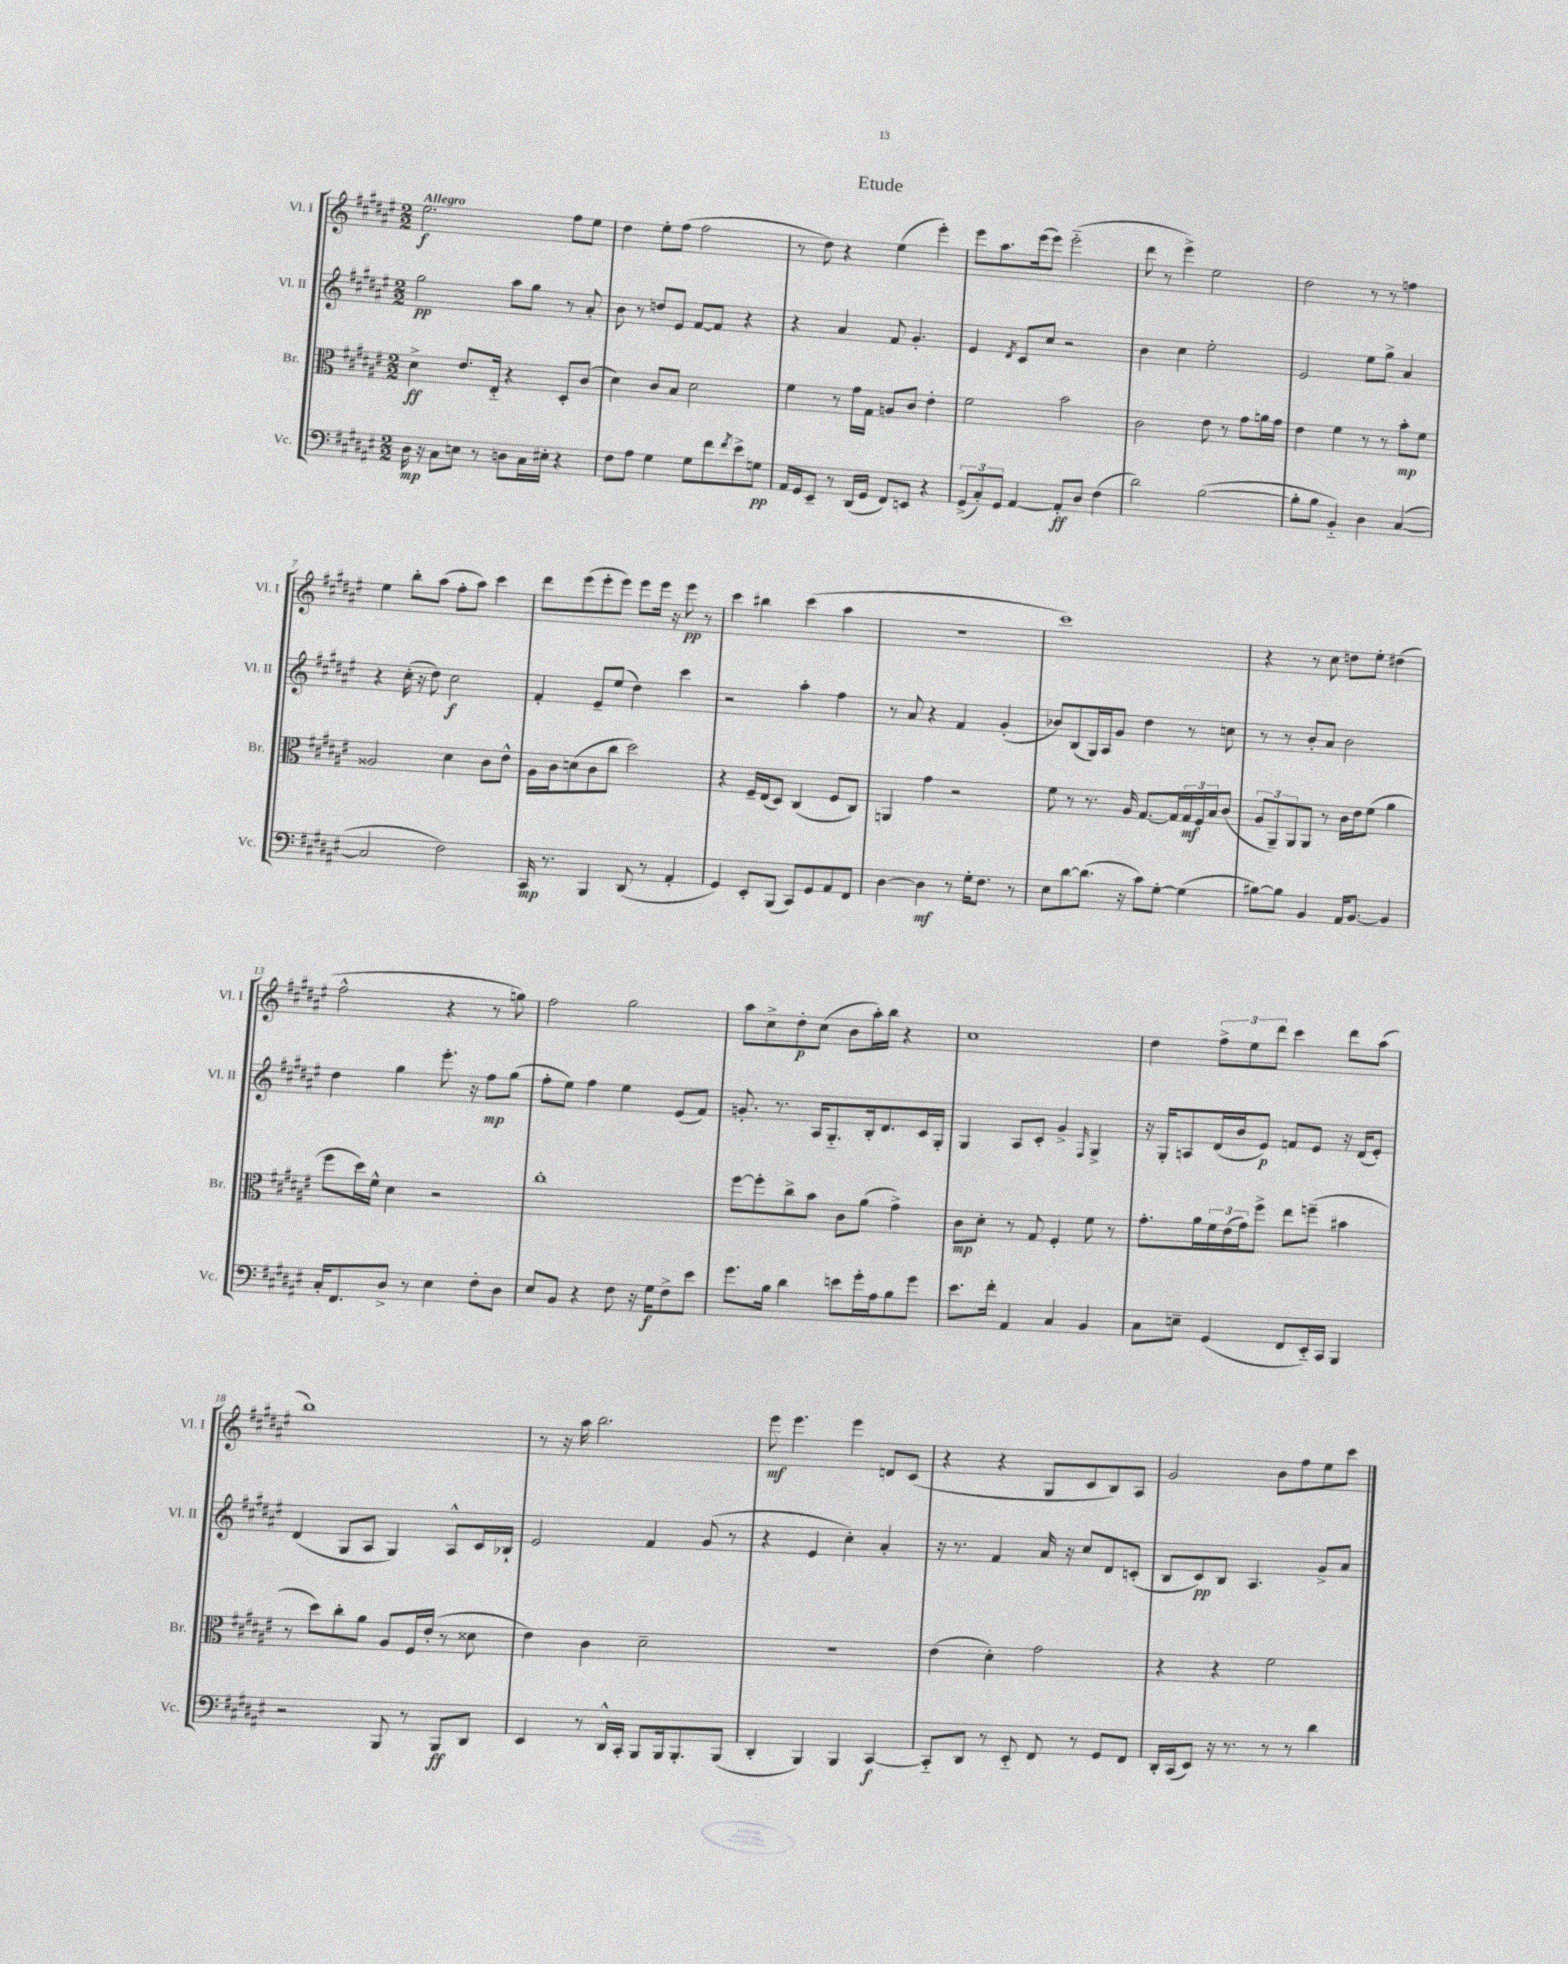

**kern	**kern	**kern	**kern
*staff4	*staff3	*staff2	*staff1
*clefF4	*clefC3	*clefG2	*clefG2
*k[f#c#g#d#a#e#]	*k[f#c#g#d#a#e#]	*k[f#c#g#d#a#e#]	*k[f#c#g#d#a#e#]
*M2/2	*M2/2	*M2/2	*M2/2
16D#	4d#^	2gg#	2.ee#
16r	.	.	.
8C#	.	.	.
8E	8.e#	.	.
8r	.	.	.
.	16E#'~	.	.
8D	4r	8aa#	.
16C#	.	8gg#	.
16E#'	.	.	.
4r	8D#'	8r	8ff#
.	(8c#	8a#'	8ee#
=	=	=	=
8F#	4d#)	8b	4dd#
8A#	.	8r	.
4G#	8c#	8dd	8ee#'
.	8B	8e#	(8ff#
8G#	2d#	[8f#	2ff#
8f#	.	8f#]	.
8qf#	.	.	.
8e#^	.	4r	.
8G	.	.	.
=	=	=	=
16AA#	4f#	4r	8r
16GG#	.	.	.
8EE#~	.	.	8dd#)
8r	8r	4a#	4r
(16DD#	16g#	.	.
16GG#	16G#	.	.
8FF#)	8A	8f#	(4ee#
8EE	8c#	4.g#'	.
4r	4e#'	.	4eee#')
=	=	=	=
(12GG#^	2f#	4e#	8eee#
12C#')	.	.	.
.	.	.	8.aa#
12GG#	.	.	.
.	.	8qd#	.
[4AA#	.	8c#	.
.	.	.	(16eee#
.	.	8cc#	8eee#)
8AA#']	2b	2r	(2eee#'~
8D#	.	.	.
(4F#	.	.	.
=	=	=	=
2d#)	2c#	4b	8ddd#
.	.	.	8r
.	.	4cc#	4eee#^)
([2B	8e#	2ee#'	2ee#
.	8r	.	.
.	8g#	.	.
.	16a	.	.
.	16g#	.	.
=	=	=	=
8B']	4e#	2e#	2dd#
8B	.	.	.
4BB'~)	4f#	.	.
4D#	8r	8ee#	8r
.	8r	8gg#^	8r
([4C#	8b'	4a#	4ff
.	8f#	.	.
=	=	=	=
2C#]	2A##	4r	4ee#
.	.	(16cc#'	8bb'
.	.	16r	.
.	.	8dd#)	(8aa#
2F#)	4d#	2cc#	8ff#'
.	.	.	8aa#)
.	8c#	.	4ccc#
.	8e#^^	.	.
=	=	=	=
16CC#	16A#	4f#'	8ddd#
8.r	16c#	.	.
.	(8d	.	(8eee#
4BBB	8c#	8e#~	8eee#'
.	8cc#	(8ee#	8eee#)
(8DD#	2dd#)	4dd#)	8eee#
8r	.	.	16eee#
.	.	.	16r
4AA#'	.	4ccc#	8eee#
.	.	.	8r
=	=	=	=
4GG#)	4r	2r	4ccc#
8EE#'	16F#~	.	4bb#
.	(16E#	.	.
(8BBB	8D#)	.	.
8CC#)	(4C#	4aa#'	(4ccc#
8GG#	.	.	.
8AA#	8F#	4ff#	4aa#
8FF#	8C#)	.	.
=	=	=	=
[4D#	4AA	8r	1r
.	.	8a#	.
4D#]	4g#	4r	.
8r	2r	4f#	.
16G#'	.	.	.
8.F#	.	.	.
.	.	(4g#'	.
8r	.	.	.
=	=	=	=
8E#	8f#	8b-)	1ccc#)
[8d#	8r	(8B	.
(8.d#]	8.r	16G#)	.
.	.	16A#	.
.	.	8g#	.
16r	16A#	.	.
8c#)	[8.G#	4dd#	.
[8G#'	.	.	.
.	16G#]	.	.
(4G#]	24G#	8r	.
.	24F#	.	.
.	24B	.	.
.	(8c#	8cc	.
=	=	=	=
[8B#)	12A#	8r	4r
.	12AA#~)	.	.
8B#]	.	8r	.
.	12AA#	.	.
4BB	8AA#	8b'	8r
.	8r	8a#	8cc#
16AA#	16c#	2b	8dd
[8.BB	16e#	.	.
.	(8f#	.	8ee#'
4BB]	4a#	.	(4dd#
=	=	=	=
16C#'	8ff#	4dd#	2ff#^^
8.FF#	.	.	.
.	16dd#)	.	.
.	16f#^^	.	.
8D#^	4d#	4gg#	.
8r	.	.	.
4E#	2r	8.eee#'	4r
.	.	16r	.
8F#'	.	8ff#	8r
8D#	.	(8gg#	8gg)
=	=	=	=
8E#	1cc#'	8ff#'	2ff#
8BB	.	8ee#)	.
4r	.	4ff#	.
8F#	.	4ee#	2gg#
16r	.	.	.
16G#	.	.	.
8F#^	.	(8e#	.
8e#	.	8f#)	.
=	=	=	=
8.g#	[8ff#	8.g'	8aa#
.	8ff#']	.	8cc#^
16B	.	8.r	.
4d#	8cc#^	.	8dd#'
.	8b	16A#	(8cc#
.	.	8.G#'~	.
8e	8c#	.	8b
16g#'	(8a#	16B'	16aa#')
16A#	.	8.d#	16bb
8B	4g#^)	.	4r
8g#	.	16c#	.
.	.	16G#'	.
=	=	=	=
8.e#	8c#	4G#	1cc#
.	8d#'	.	.
16f#'	.	.	.
4AA#	8r	8A#	.
.	8G#	8c#'	.
4C#	4F#'	4g#^	.
.	.	16qqF#	.
4BB	8f#	4G#^	.
.	8r	.	.
=	=	=	=
8C#	8.g#'	16r	4dd#
.	.	16G#'	.
8E~	.	8A	.
.	16a#	.	.
(4GG#	24f#	(16d#	12ff#^
.	(24e#	.	.
.	.	16b	.
.	24g#)	.	12ee#
.	8ff#^	8e#)	.
.	.	.	12ddd#
8FF#	8ee#	8f	4ccc#
16EE#'~)	(8ff~	8e#	.
16CC#	.	.	.
4BBB	4b#	16r	8ddd#
.	.	(16d#	.
.	.	8e#')	(8aa#
=	=	=	=
2r	8r	(4d#	1bb)
.	8dd#)	.	.
.	8cc#'	8G#	.
.	8a#	8A#	.
8BBB	8A#	4G#)	.
8r	16F#	.	.
.	(16e#'	.	.
8BBB	8r	8A#^^	.
8DD#	8d##	16c#	.
.	.	16B-`	.
=	=	=	=
4EE#	4e#)	2e#	8r
.	.	.	16r
.	.	.	16aa#
8r	4c#	.	2.bb
16DD#^^	.	.	.
16CC#'	.	.	.
8BBB	2d#~	4f#	.
16BBB	.	.	.
8.BBB'	.	.	.
.	.	(8g#	.
(8BBB	.	8r	.
=	=	=	=
4DD#'	1r	4r	8eee#
.	.	.	4.eee#
4BBB)	.	4e#	.
4BBB	.	4cc#')	4eee#
[4CC#	.	4a#'	8d
.	.	.	(8c#
=	=	=	=
8CC#'~]	(4e#	16r	4r
.	.	8.r	.
8DD#	.	.	.
8r	4d#')	4f#	4r
8EE#'~	.	.	.
8FF#	2g#	16a#	8G#
.	.	16r	.
8r	.	8cc#	8c#
8GG#	.	8d#	8B)
8FF#	.	(8c'	8A#
=	=	=	=
16DD#'	4r	8B	2g#
(16CC#	.	.	.
8EE#)	.	8c#)	.
16r	4r	8B	.
8.r	.	.	.
.	.	4.A#	.
8r	2f#	.	8b
8r	.	.	8ff#
4d#	.	8g#^	8ee#
.	.	8a#	8ccc#
==	==	==	==
*-	*-	*-	*-
